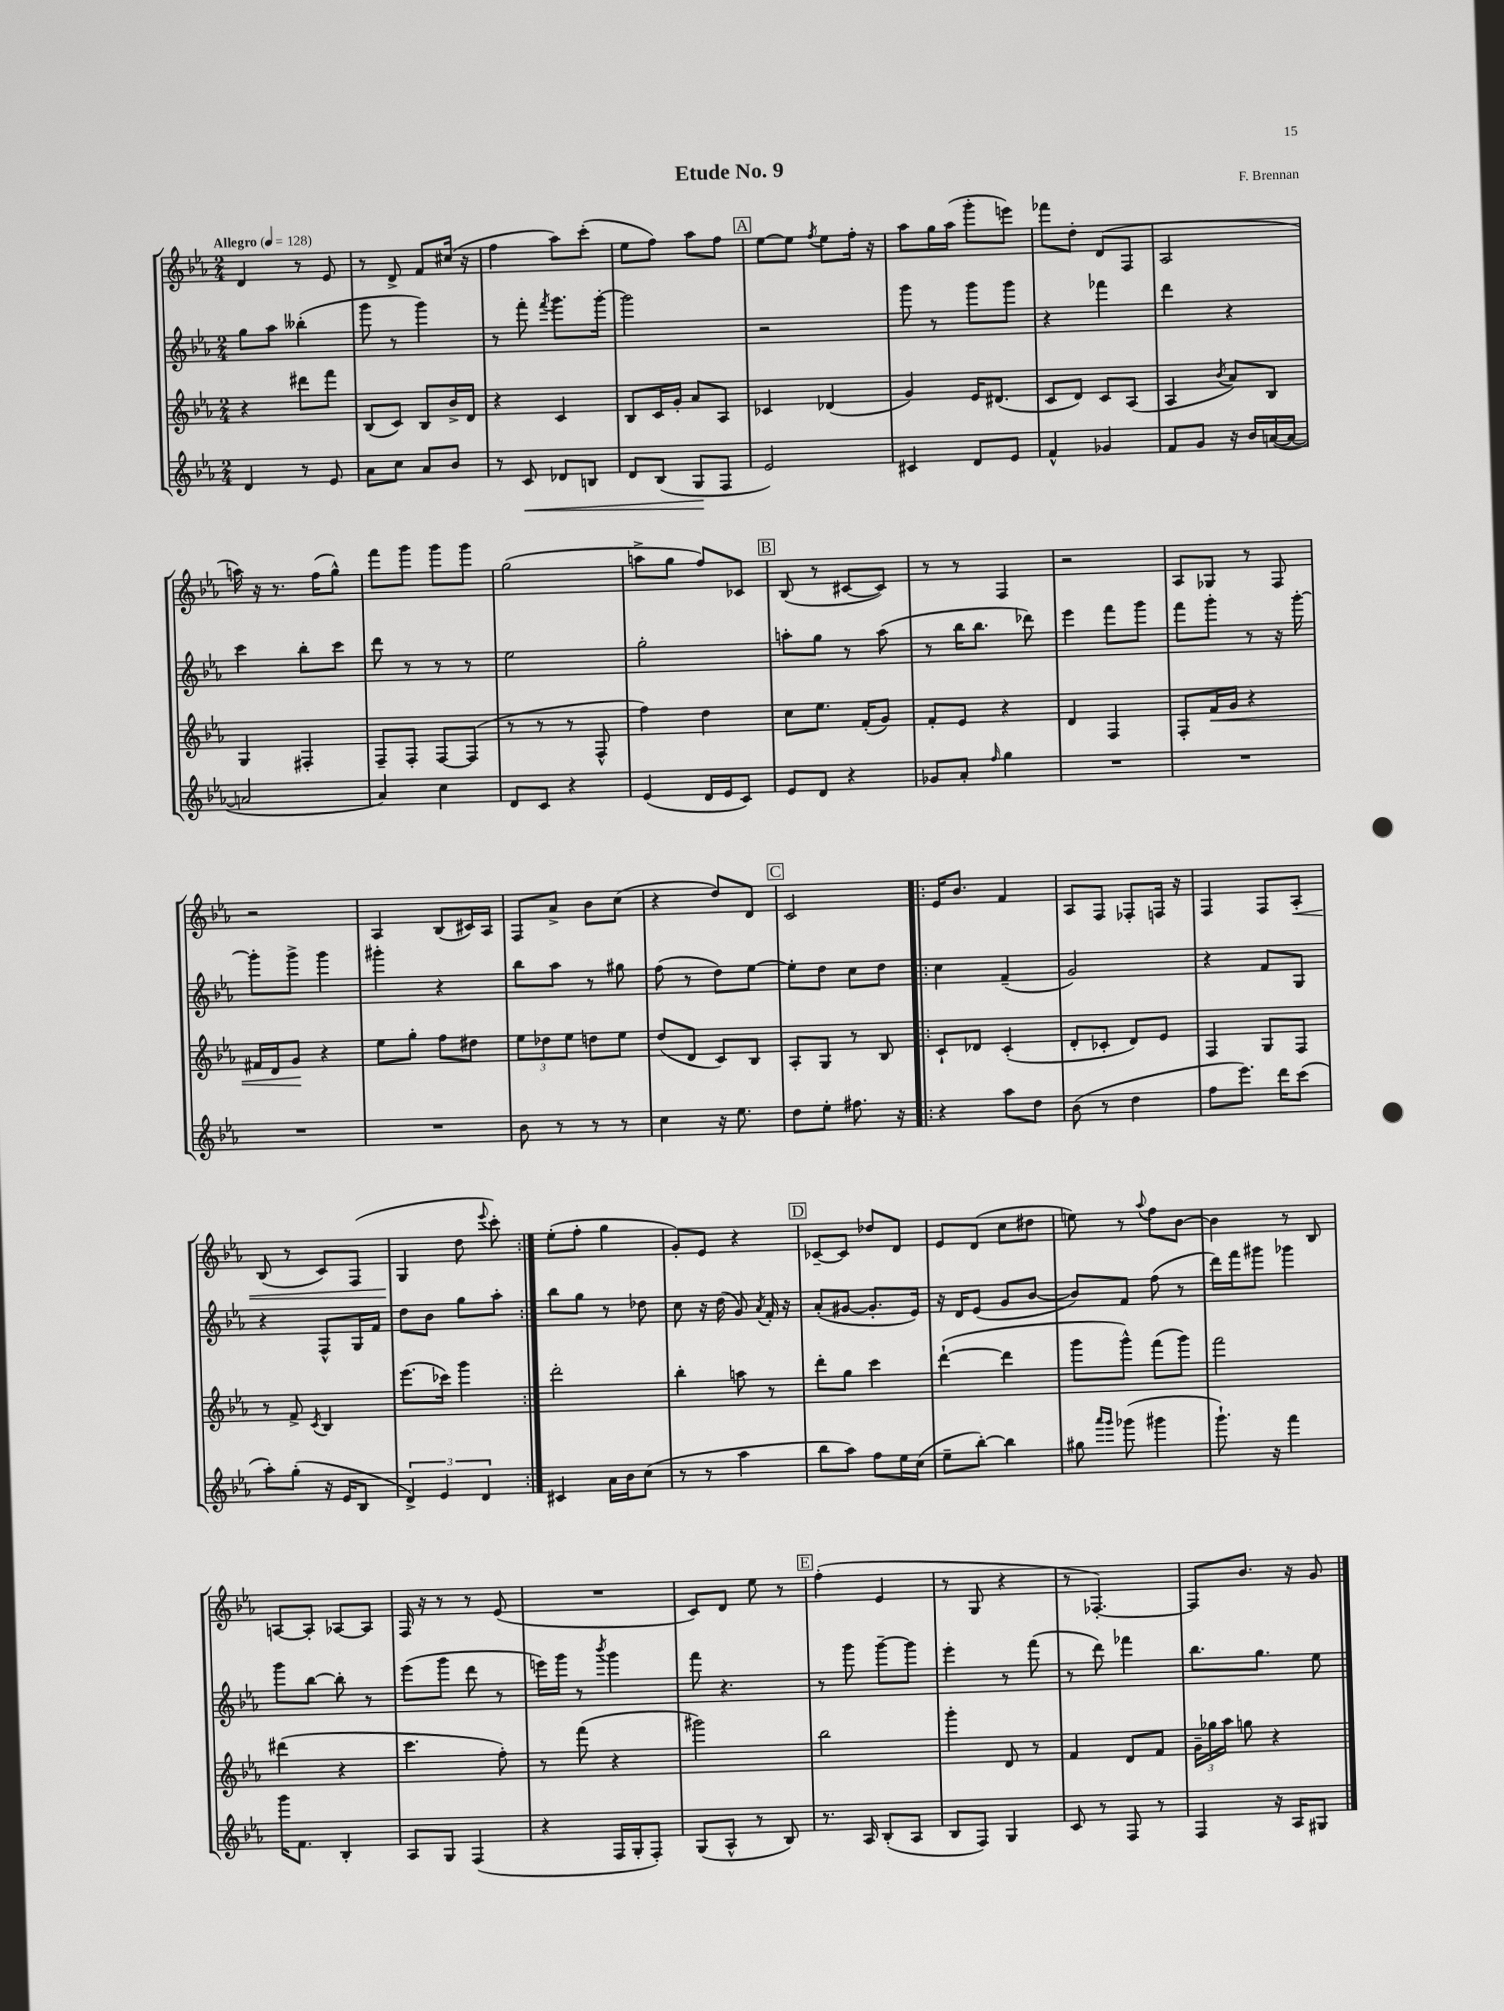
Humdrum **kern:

**kern	**dynam	**kern	**dynam	**kern	**kern	**dynam
*part4	*part4	*part3	*part3	*part2	*part1	*part1
*staff4	*staff4	*staff3	*staff3	*staff2	*staff1	*staff1
*clefG2	*	*clefG2	*	*clefG2	*clefG2	*
*k[b-e-a-]	*	*k[b-e-a-]	*	*k[b-e-a-]	*k[b-e-a-]	*
*M2/4	*	*M2/4	*	*M2/4	*M2/4	*
*MM128	*	*MM128	*	*MM128	*MM128	*
=1	=1	=1	=1	=1	=1	=1
!	!	!	!	!	!LO:TX:a:B:t=Allegro	!
4d/	.	4r	.	8gg\L	4d/	.
.	.	.	.	8aa-\J	.	.
8r	.	8ddd#X\L	.	(4bb--X'\	8r	.
8e-/	.	8fff\J	.	.	8e-/	.
=2	=2	=2	=2	=2	=2	=2
8a-\L	.	(8B-/L	.	8ggg\	8r	.
8cc\J	.	8c/J)	.	8r	8d^/	.
8a-/L	.	8B-/L	.	4ggg\)	8f/L	.
8b-/J	.	16b-^/L	.	.	(16cc#X/Jk	.
.	.	16d/JJ	.	.	16r	.
=3	=3	=3	=3	=3	=3	=3
8r	.	4r	.	8r	4ff\	.
!	!LO:HP:b	!	!	!	!	!
8c/	<	.	.	8fff'\	.	.
.	.	.	.	8qfff/	.	.
8d-X/L	.	4c/	.	8.ggg\L	8aa-\L)	.
8Bn/J	.	.	.	.	(8ccc'\J	.
.	.	.	.	[16ggg'\Jk	.	.
=4	=4	=4	=4	=4	=4	=4
8d/L	.	8B-/L	.	2ggg\]	8ee-\L	.
(8B-/J	.	16c/L	.	.	8ff\J)	.
.	.	16g'/JJ	.	.	.	.
8G/L	.	8a-/L	.	.	8aa-\L	.
8F/J	[	8A-/J	.	.	8ff\J	.
!!LO:REH:place=s1:t=A
=5	=5	=5	=5	=5	=5	=5
2e-/)	.	4c-X/	.	2r	[8ee-\L	.
.	.	.	.	.	8ee-\J]	.
.	.	.	.	.	8qff/	.
.	.	(4d-X/	.	.	8ee-\L	.
.	.	.	.	.	16ff'\Jk	.
.	.	.	.	.	16r	.
=6	=6	=6	=6	=6	=6	=6
4c#X/	.	4g/)	.	8ggg\	8aa-\L	.
.	.	.	.	8r	16gg\L	.
.	.	.	.	.	(16aa-\JJ	.
8d/L	.	16e-/KL	.	8ggg\L	8ggg'\L	.
.	.	(8.d#X/J	.	.	.	.
8e-/J	.	.	.	8ggg\J	8eeen\J)	.
=7	=7	=7	=7	=7	=7	=7
4f^^/	.	8c/L	.	4r	8fff-X\L	.
.	.	8d/J)	.	.	8dd'\J	.
4g-X/	.	8c/L	.	4fff-X\	(8d/L	.
.	.	(8A-/J	.	.	8F/J	.
=8	=8	=8	=8	=8	=8	=8
8f/L	.	4A-/	.	4ddd\	2A-/	.
8g/J	.	.	.	.	.	.
.	.	8qb-/	.	.	.	.
16r	.	8a-/L)	.	4r	.	.
16b-/LL	.	.	.	.	.	.
([16an/	.	8B-/J	.	.	.	.
16a/JJ_	.	.	.	.	.	.
!!LO:LB:g=z
=9	=9	=9	=9	=9	=9	=9
2an/]	.	4G/	.	4ccc\	16aan\)	.
.	.	.	.	.	16r	.
.	.	.	.	.	8.r	.
.	.	4F#X'/	.	8bb-'\L	.	.
.	.	.	.	.	(16ff\KL	.
.	.	.	.	8ccc\J	8gg^^\J)	.
=10	=10	=10	=10	=10	=10	=10
4a-/)	.	8F~/L	.	8ddd\	8fff\L	.
.	.	8F'/J	.	8r	8ggg\J	.
4cc\	.	[8F/L	.	8r	8ggg\L	.
.	.	(8F/J]	.	8r	8ggg\J	.
=11	=11	=11	=11	=11	=11	=11
8d/L	.	8r	.	2ee-\	(2gg\	.
8c/J	.	8r	.	.	.	.
4r	.	8r	.	.	.	.
.	.	8F^^/	.	.	.	.
=12	=12	=12	=12	=12	=12	=12
(4e-/	.	4ff\)	.	2gg'\	8aan^\L	.
.	.	.	.	.	8gg\J	.
16d/LL	.	4dd\	.	.	8ff/L)	.
16e-/J	.	.	.	.	.	.
8c/J)	.	.	.	.	8c-X/J	.
!!LO:REH:place=s1:t=B
=13	=13	=13	=13	=13	=13	=13
8e-/L	.	8cc\L	.	8aan'\L	(8B-/	.
8d/J	.	8.ee-\J	.	8gg\J	8r	.
4r	.	.	.	8r	[8c#X/L	.
.	.	(16f'/KL	.	.	.	.
.	.	8g/J)	.	(8aa\	8c#/J])	.
=14	=14	=14	=14	=14	=14	=14
8g-X/L	.	8f'/L	.	8r	8r	.
8a-'/J	.	8e-/J	.	16bb-\KL	8r	.
.	.	.	.	8.bb-\J	.	.
16qqff/	.	.	.	.	.	.
4gg\	.	4r	.	.	4F/	.
.	.	.	.	8ddd-X\)	.	.
=15	=15	=15	=15	=15	=15	=15
2r	.	4d/	.	4eee-\	2r	.
.	.	4F/	.	8fff\L	.	.
.	.	.	.	8ggg\J	.	.
=16	=16	=16	=16	=16	=16	=16
2r	.	8F'/L	.	8fff\L	8A-/L	.
!	!	!	!LO:HP:b	!	!	!
.	.	16f/L	<	8ggg'\J	8G-X/J	.
.	.	16g/JJ	.	.	.	.
.	.	4r	.	8r	8r	.
.	.	.	.	16r	8F/	.
.	.	.	.	[16ggg'\	.	.
!!LO:LB:g=z
=17	=17	=17	=17	=17	=17	=17
2r	.	16f#X/LL	.	8ggg'\L]	2r	.
.	.	16d/J	.	.	.	.
.	.	8g/J	.	8ggg^\J	.	.
.	.	4r	[	4ggg\	.	.
=18	=18	=18	=18	=18	=18	=18
2r	.	8ee-\L	.	4ggg#X'\	4A-/	.
.	.	8gg'\J	.	.	.	.
.	.	8ff\L	.	4r	(8B-/L	.
.	.	8dd#X\J	.	.	16c#X/L)	.
.	.	.	.	.	16A-/JJ	.
=19	=19	=19	=19	=19	=19	=19
8b-\	.	12ee-\L	.	8bb-\L	8F/L	.
.	.	12dd-X\	.	.	.	.
8r	.	.	.	8aa-\J	8a-^/J	.
.	.	12ee-\J	.	.	.	.
8r	.	8ddn\L	.	8r	8b-\L	.
8r	.	8ee-\J	.	8gg#X\	(8cc\J	.
=20	=20	=20	=20	=20	=20	=20
4cc\	.	(8dd/L	.	(8ff\	4r	.
.	.	8d/J	.	8r	.	.
16r	.	8c/L)	.	8dd\L)	8dd/L)	.
8.ee-\	.	.	.	.	.	.
.	.	8B-/J	.	[8ee-\J	8d/J	.
!!LO:REH:place=s1:t=C
=21	=21	=21	=21	=21	=21	=21
8dd\L	.	8A-'/L	.	8ee-'\L]	2c/	.
8ee-'\J	.	8G/J	.	8dd\J	.	.
8.ff#X\	.	8r	.	8cc\L	.	.
.	.	8B-/	.	8dd\J	.	.
16r	.	.	.	.	.	.
=22!|:	=22!|:	=22!|:	=22!|:	=22!|:	=22!|:	=22!|:
4r	.	8c`/L	.	4cc\	16e-/KL	.
.	.	.	.	.	8.b-/J	.
.	.	8d-X/J	.	.	.	.
8aa-\L	.	(4c'/	.	(4f~/	4f/	.
8dd\J	.	.	.	.	.	.
=23	=23	=23	=23	=23	=23	=23
(8b-\	.	8d'/L	.	2g/)	8A-/L	.
8r	.	8c-X'/J	.	.	8F/J	.
4dd\	.	8d/L)	.	.	8F-X'/L	.
.	.	8e-/J	.	.	16Fn/Jk	.
.	.	.	.	.	16r	.
=24	=24	=24	=24	=24	=24	=24
8ff\L	.	4F/	.	4r	4F/	.
8.eee-\J)	.	.	.	.	.	.
.	.	8G/L	.	8f/L	8F/L	.
16ddd\KL	.	.	.	.	.	.
!	!	!	!	!	!	!LO:HP:b
(8ccc\J	.	8F/J	.	8G/J	8A-'/J	<
!!LO:LB:g=z
=25	=25	=25	=25	=25	=25	=25
8aa-'\L)	.	8r	.	4r	(8B-/	.
(8gg'\J	.	8f^/	.	.	8r	.
.	.	8qc/	.	.	.	.
16r	.	4B-/	.	8F^^/L	8c/L)	.
16e-/KL	.	.	.	.	.	.
8B-/J	.	.	.	16G/L	(8F/J	.
.	.	.	.	16f/JJ	.	.
=26	=26	=26	=26	=26	=26	=26
6d^/)	.	(8.eee-\L	.	8dd\L	4G/	.
.	.	.	.	8b-\J	.	.
6e-/	.	.	.	.	.	.
.	.	16ccc-X\Jk)	.	.	.	.
.	.	4ggg\	.	8gg\L	8dd\	[
6d/	.	.	.	.	.	.
.	.	.	.	.	8qqeee-/	.
.	.	.	.	8aa-'\J	8ccc'\)	.
=27:|!	=27:|!	=27:|!	=27:|!	=27:|!	=27:|!	=27:|!
4c#X/	.	2ddd'\	.	8bb-\L	(8ee-'\L	.
.	.	.	.	8gg\J	8ff'\J	.
16a-\LL	.	.	.	8r	4gg\	.
16b-\J	.	.	.	.	.	.
(8cc\J	.	.	.	8dd-X\	.	.
=28	=28	=28	=28	=28	=28	=28
8r	.	4bb-'\	.	8cc\	8g'/L)	.
8r	.	.	.	16r	8e-/J	.
.	.	.	.	(16dd\	.	.
4aa-\	.	8aan\	.	8g/)	4r	.
.	.	.	.	8qa-/	.	.
.	.	8r	.	16f'/	.	.
.	.	.	.	16r	.	.
!!LO:REH:place=s1:t=D
=29	=29	=29	=29	=29	=29	=29
8bb-\L	.	8ddd'\L	.	(8a-'/L	[8c-X~/L	.
8aa-\J)	.	8gg\J	.	[8g#X/J	8c-/J]	.
8ff\L	.	4ccc\	.	8.g#'/L]	8dd-X/L	.
16ee-\L	.	.	.	.	8d/J	.
(16cc\JJ	.	.	.	16e-/Jk)	.	.
=30	=30	=30	=30	=30	=30	=30
8ee-~\L	.	([4ddd`\	.	16r	8e-/L	.
.	.	.	.	16d/KL	.	.
[8bb-'\J)	.	.	.	(8e-/J	(8d/J	.
4bb-\]	.	4ddd\]	.	8g/L	8cc\L	.
.	.	.	.	[8b-/J	8dd#X\J	.
=31	=31	=31	=31	=31	=31	=31
8gg#X\	.	8ggg\L	.	8b-/L])	8een\)	.
16qqaaa-/LL	.	.	.	.	.	.
16qqggg/JJ	.	.	.	.	.	.
(8ggg-X\	.	8ggg^^\J)	.	8f/J	8r	.
.	.	.	.	.	8qqaa-/	.
4ggg#X\	.	(8fff\L	.	(8ff\	8ff\L	.
.	.	8ggg\J)	.	8r	[8b-\J	.
=32	=32	=32	=32	=32	=32	=32
8.ggg`\)	.	2fff\	.	16ddd\LL)	4b-\]	.
.	.	.	.	16fff\J	.	.
.	.	.	.	8ggg#X\J	.	.
16r	.	.	.	.	.	.
4fff\	.	.	.	4ggg-X\	8r	.
.	.	.	.	.	8B-/	.
!!LO:LB:g=z
=33	=33	=33	=33	=33	=33	=33
16ggg\KL	.	(4ddd#X\	.	8ggg\L	[8An/L	.
8.f\J	.	.	.	.	.	.
.	.	.	.	[8bb-\J	8A'/J]	.
4B-'/	.	4r	.	8bb-'\]	[8A-X/L	.
.	.	.	.	8r	8A-/J]	.
=34	=34	=34	=34	=34	=34	=34
8A-/L	.	4.ccc\	.	(8eee-\L	16F/	.
.	.	.	.	.	16r	.
8G/J	.	.	.	8ggg\J	8r	.
(4F/	.	.	.	8ddd\	8r	.
.	.	8ff'\)	.	8r	(8e-/	.
=35	=35	=35	=35	=35	=35	=35
4r	.	8r	.	16eeen\LL)	2r	.
.	.	.	.	16ggg\JJ	.	.
.	.	(8fff\	.	8r	.	.
.	.	.	.	8qbbb-/	.	.
16F/LL	.	4r	.	4ggg\	.	.
16G'/J	.	.	.	.	.	.
8F'/J)	.	.	.	.	.	.
=36	=36	=36	=36	=36	=36	=36
(8G/L	.	2ggg#X\)	.	8fff\	8c/L)	.
8A-^^/J	.	.	.	4.r	8d/J	.
8r	.	.	.	.	8ee-\	.
8B-/)	.	.	.	.	8r	.
!!LO:REH:place=s1:t=E
=37	=37	=37	=37	=37	=37	=37
8.r	.	2bb-\	.	8r	(4ff'\	.
.	.	.	.	8ggg\	.	.
16A-/	.	.	.	.	.	.
(8B-'/L	.	.	.	[8ggg~\L	4e-/	.
8A-/J	.	.	.	8ggg\J]	.	.
=38	=38	=38	=38	=38	=38	=38
8B-/L	.	4ggg'\	.	4eee-'\	8r	.
8F/J)	.	.	.	.	8G/	.
4G/	.	8d/	.	8r	4r	.
.	.	8r	.	(8fff\	.	.
=39	=39	=39	=39	=39	=39	=39
8c/	.	4f/	.	8r	8r	.
8r	.	.	.	8ddd\)	[4.F-X'/)	.
8F/	.	8d/L	.	4fff-X\	.	.
8r	.	8f/J	.	.	.	.
=40	=40	=40	=40	=40	=40	=40
4F/	.	24g~\LL	.	8.bb-\L	8F-/L]	.
.	.	24gg-X\	.	.	.	.
.	.	24aa-\JJ	.	.	.	.
.	.	8ggn\	.	.	8.b-/J	.
.	.	.	.	8.gg\J	.	.
16r	.	4r	.	.	.	.
16A-/KL	.	.	.	.	16r	.
8G#X/J	.	.	.	8ee-\	8g/	.
==	==	==	==	==	==	==
*-	*-	*-	*-	*-	*-	*-
